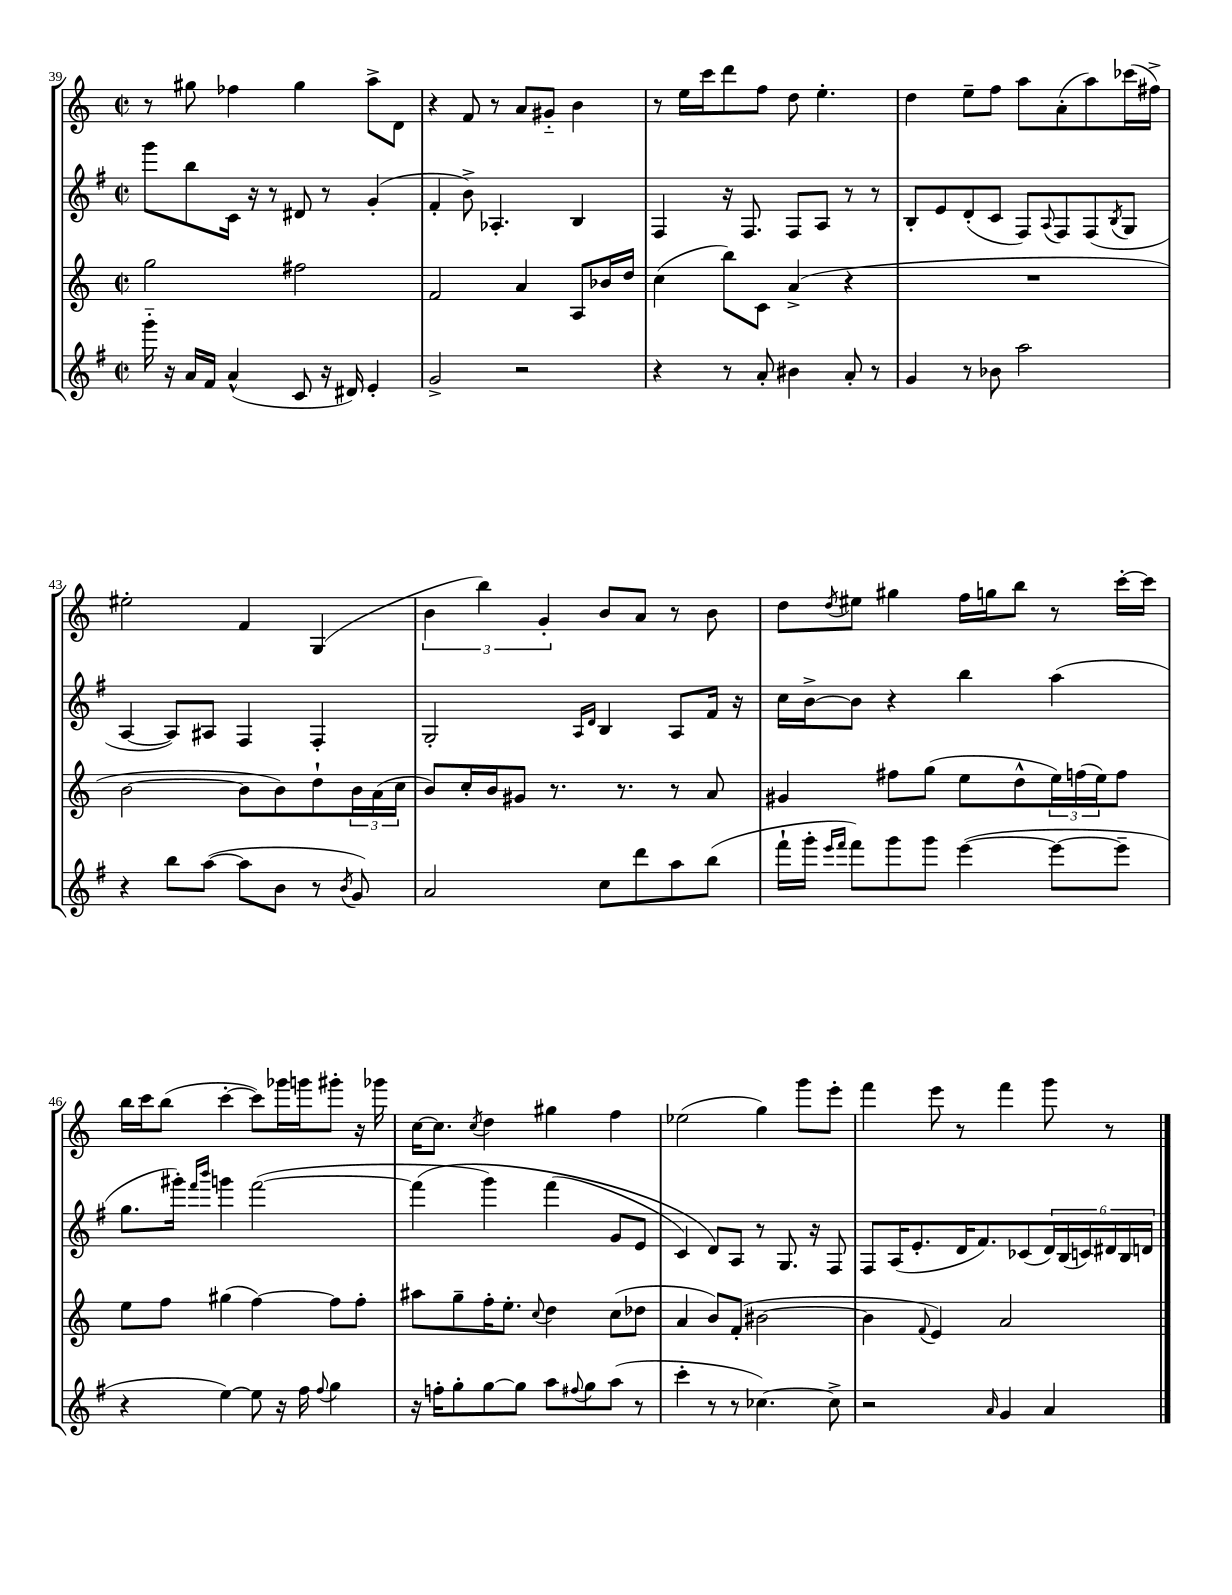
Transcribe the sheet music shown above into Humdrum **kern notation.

**kern	**kern	**kern	**kern
*part4	*part3	*part2	*part1
*staff4	*staff3	*staff2	*staff1
*clefG2	*clefG2	*clefG2	*clefG2
*k[f#]	*k[]	*k[f#]	*k[]
*M2/2	*M2/2	*M2/2	*M2/2
*met(c|)	*met(c|)	*met(c|)	*met(c|)
=39	=39	=39	=39
16ggg\	2gg\	8ggg\L	8r
16r	.	.	.
16a/LL	.	8bb\	8gg#X\
16f#/JJ	.	.	.
(4a^^/	.	16c\Jk	4ff-X\
.	.	16r	.
.	.	8r	.
8c/	2ff#X\	8d#X/	4gg#\
16r	.	8r	.
16d#X/)	.	.	.
4e'/	.	(4g'/	8aa^\L
.	.	.	8d\J
=40	=40	=40	=40
2g^/	2f/	4f#'/	4r
.	.	8b^\)	8f/
.	.	4.A-X'/	8r
2r	4a/	.	8a/L
.	.	.	8g#X/J
.	8A/L	4B/	4b\
.	16b-X/L	.	.
.	16dd/JJ	.	.
=41	=41	=41	=41
4r	(4cc\	4F#/	8r
.	.	.	16ee\LL
.	.	.	16ccc\J
8r	8bb\L)	16r	8ddd\
.	.	8.F#/	.
8a'/	8c\J	.	8ff\J
4b#X\	(4a^/	8F#/L	8dd\
.	.	8A/J	4.ee'\
8a'/	4r	8r	.
8r	.	8r	.
=42	=42	=42	=42
4g/	1r	8B'/L	4dd\
.	.	8e/	.
8r	.	(8d'/	8ee~\L
8b-X\	.	8c/J	8ff\J
2aa\	.	8F#/L)	8aa\L
.	.	8qqA/	.
.	.	8F#/	(8a'\
.	.	(8F#/	8aa\)
.	.	8qB/	.
.	.	8G/J	(16ccc-X\L
.	.	.	16ff#X^\JJ)
!!LO:LB:g=z
=43	=43	=43	=43
4r	[2b\	[4A/	2ee#X'\
8bb\L	.	8A/L])	.
([8aa\J	.	8A#X/J	.
8aa\L]	8b\L]	4F#/	4f/
8b\J	8b\)	.	.
8r	8dd`\	4F#'/	(4G/
8qb/	.	.	.
8g/)	24b\L	.	.
.	(24a\	.	.
.	24cc\JJ	.	.
=44	=44	=44	=44
2a/	8b/L)	2G'/	6b\
.	16cc'/L	.	.
.	.	.	6bb\)
.	16b/J	.	.
.	8g#X/J	.	.
.	.	.	6g'/
.	8.r	.	.
.	.	16qqA/LL	.
.	.	16qqd/JJ	.
8cc\L	.	4B/	8b/L
.	8.r	.	.
8ddd\	.	.	8a/J
8aa\	8r	8A/L	8r
(8bb\J	8a/	16f#/Jk	8b\
.	.	16r	.
=45	=45	=45	=45
16fff#`\LL	4g#X/	16cc\LL	8dd\L
16ggg'\JJ	.	[16b^\J	.
16qqeee/LL	.	.	.
16qqfff#/JJ	.	.	8qdd/
8fff#\L)	.	8b\J]	8ee#X\J
8ggg\	8ff#X\L	4r	4gg#X\
8ggg\J	(8gg\J	.	.
([4eee\	8ee\L	4bb\	16ff\LL
.	.	.	16ggn\J
.	8dd^^\	.	8bb\J
8eee\L_	24ee\L)	(4aa\	8r
.	(24ffn\	.	.
.	24ee\J)	.	.
8eee~\J]	8ff\J	.	[16ccc'\LL
.	.	.	16ccc\JJ]
!!LO:LB:g=z
=46	=46	=46	=46
4r	8ee\L	8.gg\L	16bb\LL
.	.	.	16ccc\J
.	8ff\J	.	(8bb\J
.	.	16ggg#X'\Jk)	.
.	.	16qqfff#/LL	.
.	.	16qqbbb/JJ	.
[4ee\)	(4gg#X\	4gggn\	[4ccc'\
8ee\]	[4ff\)	([2fff#\	8ccc\L])
16r	.	.	16ggg-X\L
16ff#\	.	.	16gggn\J
8qqff#/	.	.	.
4gg\	8ff\L]	.	8ggg#X'\J
.	8ff'\J	.	16r
.	.	.	16ggg-X\
=47	=47	=47	=47
16r	8aa#X\L	(4fff#\]	[16cc\KL
16ffn'\KL	.	.	8.cc\J]
8gg'\	8gg~\	.	.
.	.	.	8qcc/
[8gg\	16ff'\K	4ggg\)	4dd\
.	8.ee'\J	.	.
8gg\J]	.	.	.
.	8qqcc/	.	.
8aa\L	4dd\	(4fff#\	4gg#X\
8qqff#X/	.	.	.
8gg\	.	.	.
(8aa\J	(8cc\L	8g/L	4ff\
8r	8dd-X\J	8e/J	.
=48	=48	=48	=48
4ccc'\	4a/	4c/)	(2ee-X\
8r	8b/L)	8d/L)	.
8r	(8f'/J	8A/J	.
[4.cc-X\)	[2b#X\	8r	4gg\)
.	.	8.G/	.
.	.	.	8ggg\L
.	.	16r	.
8cc-^\]	.	8F#/	8eee'\J
=49	=49	=49	=49
2r	4b#\]	8F#/L	4fff\
.	.	(16A/K	.
.	.	8.e'/	.
.	8qqf/	.	.
.	4e/)	.	8eee\
.	.	16d/K	8r
.	.	8.f#/)	.
16qqa/	.	.	.
4g/	2a/	.	4fff\
.	.	(8c-X/	.
4a/	.	24d/L)	8ggg\
.	.	(24B/	.
.	.	24cn/)	.
.	.	24d#X/	8r
.	.	24B/	.
.	.	24dn/JJ	.
==	==	==	==
*-	*-	*-	*-
